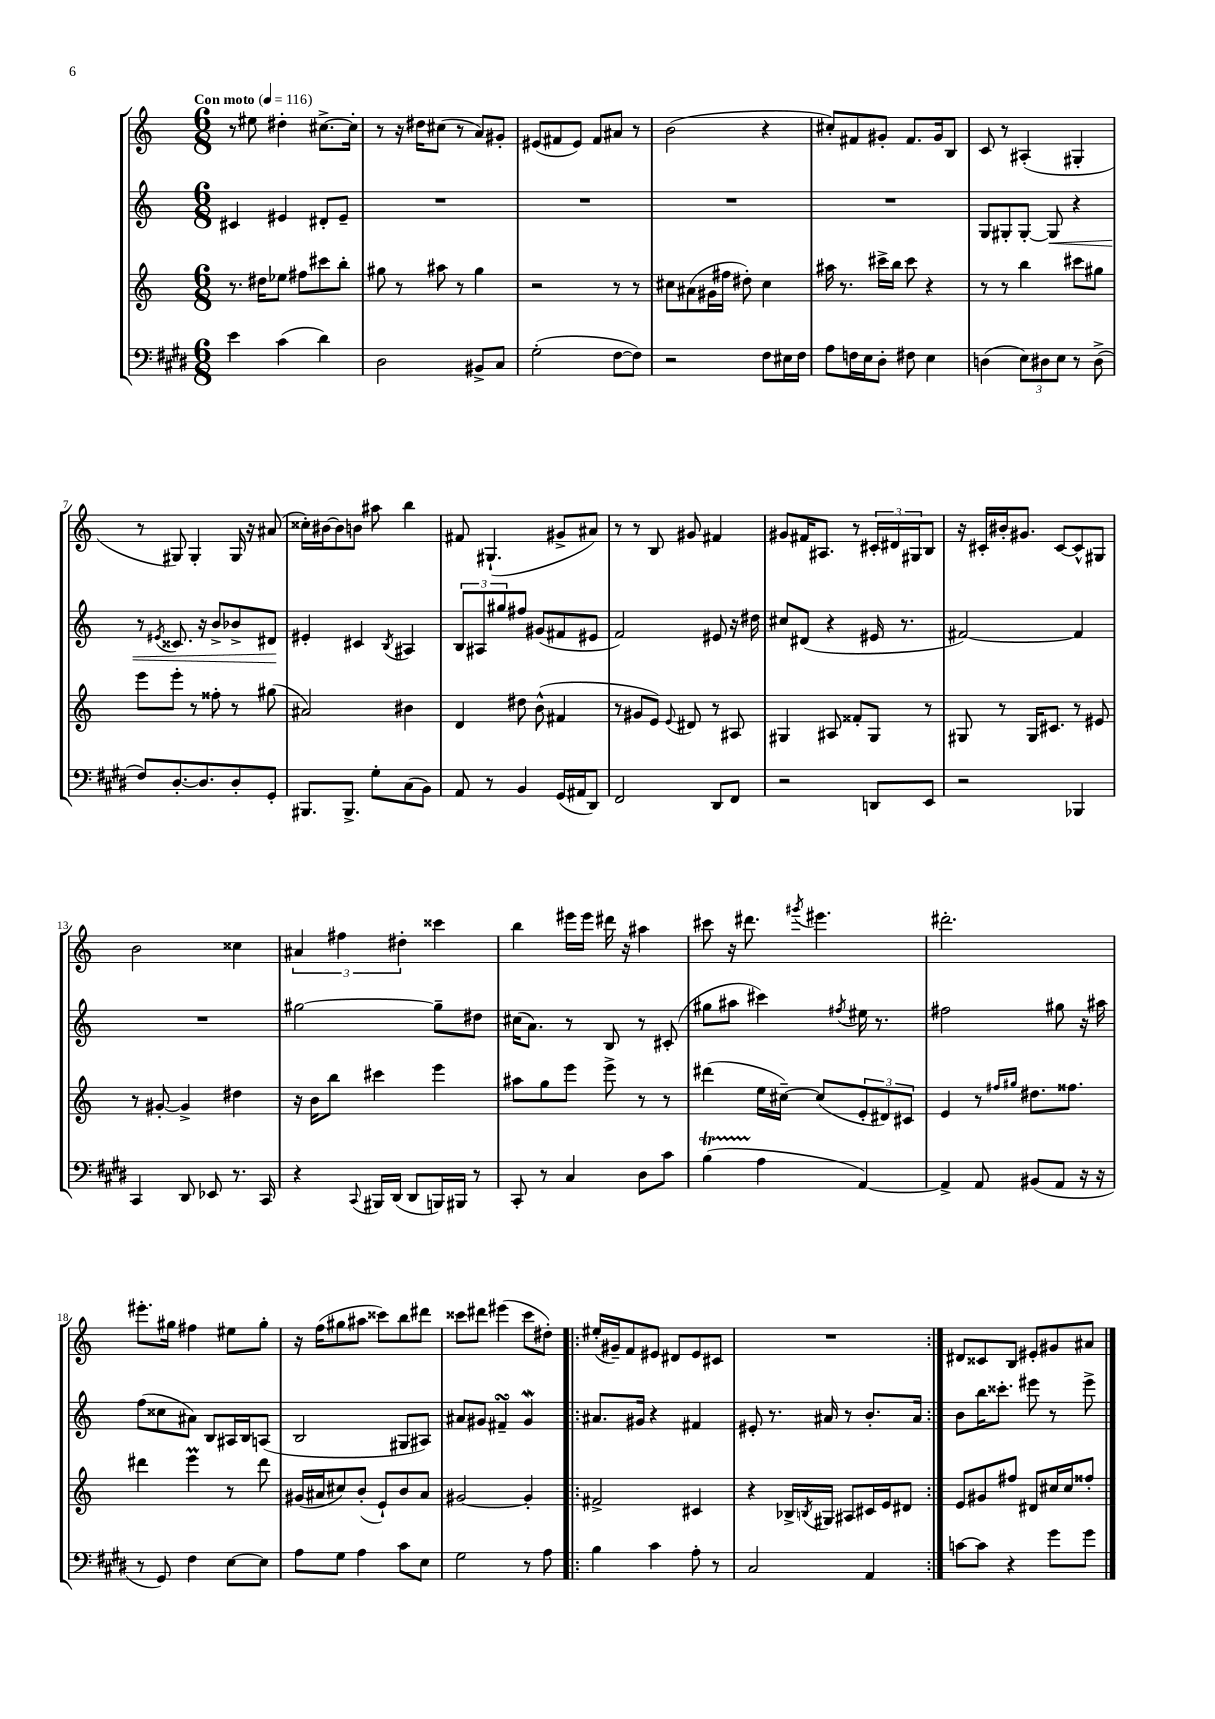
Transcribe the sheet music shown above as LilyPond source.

<<
\new StaffGroup <<
\new Staff = "s0" {
    \clef treble \key c \major \numericTimeSignature \time 6/8 \tempo "Con moto" 4 = 116
    r8 eis''8 dis''4-. cis''8.~-> cis''16-. |
    r8 r16 dis''16 cis''8( r8 a'8) gis'8-. |
    eis'8( fis'8 eis'8) fis'8 ais'8 r8 |
    b'2( r4 |
    cis''8-.) fis'8 gis'8-. fis'8. gis'16 b8 |
    c'8 r8 ais4-.( gis4-. |
    r8 gis8) gis4-. gis16 r16 ais'8( |
    cisis''16-.) bis'16~ bis'8 b'8 ais''8 b''4 |
    fis'8 gis4.-!( gis'8-> ais'8) |
    r8 r8 b8 gis'8 fis'4 |
    gis'8 fis'16 ais8. r8 \tuplet 3/2 { cis'16-. dis'16 gis16 } b8 |
    r16 cis'16-. bis'16-. gis'8. cis'8~ cis'8-^ gis8 |
    b'2 cisis''4 |
    \tuplet 3/2 { ais'4 fis''4 dis''4-. } cisis'''4 |
    b''4 eis'''16 eis'''16 dis'''16 r16 ais''4 |
    cis'''8 r16 dis'''8. \acciaccatura { gis'''8 } eis'''4. |
    dis'''2.-. |
    eis'''8.-. gis''16 fis''4 eis''8 gis''8-. |
    r16 f''16( gis''8 ais''8 cisis'''8) b''8 dis'''8 |
    cisis'''8 dis'''8 eis'''4( cisis'''8 dis''8-.) |
    \repeat volta 2 { eis''16-.( gis'16--) f'8 eis'8 dis'8 eis'8 cis'8 |
    R2. | }
    dis'8 cisis'8 b8 eis'8-. gis'8 ais'8 \bar "|." |
}
\new Staff = "s1" {
    \clef treble \key c \major \numericTimeSignature \time 6/8
    cis'4 eis'4 dis'8-. eis'8-- |
    R2. |
    R2. |
    R2. |
    R2. |
    g8 gis8-. gis8~-. gis8\< r4 |
    r8 \acciaccatura { eis'8 } cisis'8. r16 b'8-> bes'8-> dis'8\! |
    eis'4-. cis'4 \acciaccatura { b8 } ais4 |
    \tuplet 3/2 { b8 ais8 gis''8 } fis''8 gis'8( fis'8 eis'8 |
    f'2) eis'8 r16 dis''16 |
    cis''8 dis'8( r4 eis'16 r8. |
    fis'2~) fis'4 |
    R2. |
    gis''2~ gis''8-- dis''8 |
    cis''16( a'8.) r8 b8 r8 cis'8-.( |
    gis''8 ais''8 cis'''4) \acciaccatura { fis''8 } eis''16 r8. |
    fis''2 gis''8 r16 ais''16 |
    f''8( cisis''8 ais'8) b8 ais16 b16 a8( |
    b2 gis8 ais8) |
    ais'8 gis'8 fis'4--\turn gis'4\mordent |
    \repeat volta 2 { ais'8. gis'16 r4 fis'4 |
    eis'8-. r8. ais'16 r8 b'8.-. ais'16 | }
    b'8 b''16 cisis'''8.-. eis'''8 r8 eis'''8-> \bar "|." |
}
\new Staff = "s2" {
    \clef treble \key c \major \numericTimeSignature \time 6/8
    r8. dis''16 ees''8 fis''8 cis'''8 b''8-. |
    gis''8 r8 ais''8 r8 gis''4 |
    r2 r8 r8 |
    cis''8 ais'8( gis'16 fis''16 dis''8-.) cis''4 |
    ais''16 r8. cis'''16-> b''16 cis'''8 r4 |
    r8 r8 b''4 cis'''8 gis''8 |
    e'''8 e'''8-. r8 fisis''8-. r8 gis''8( |
    ais'2) bis'4 |
    d'4 dis''8 b'8-^( fis'4 |
    r8 gis'8 e'8) \appoggiatura { e'8 } dis'8 r8 ais8 |
    gis4 ais8 fisis'8-. gis8 r8 |
    gis8 r8 gis16 cis'8. r8 eis'8 |
    r8 gis'8~-. gis'4-> dis''4 |
    r16 b'16 b''8 cis'''4 e'''4 |
    ais''8 g''8 e'''8 e'''8-> r8 r8 |
    dis'''4( e''16 cis''16~--) cis''8( \tuplet 3/2 { e'8-. dis'8) cis'8 } |
    e'4 r8 \grace { fis''16 gis''16 } dis''8. fisis''8. |
    dis'''4 e'''4\prall r8 dis'''8 |
    gis'16( ais'16 cis''8) b'8-.( e'8-!) b'8 ais'8 |
    gis'2~ gis'4-. |
    \repeat volta 2 { fis'2-> cis'4 |
    r4 bes16-> \acciaccatura { b8 } gis16 ais8 cis'16 e'16 dis'8 | }
    e'8 gis'8 fis''8 dis'8 cis''16 cis''16 fisis''8-. \bar "|." |
}
\new Staff = "s3" {
    \clef bass \key e \major \numericTimeSignature \time 6/8
    e'4 cis'4( dis'4) |
    dis2 bis,8-> cis8 |
    gis2-.( fis8~ fis8) |
    r2 fis8 eis16 fis16 |
    a8 f16 e16 dis8-. fis8 e4 |
    d4( \tuplet 3/2 { e8) dis8 e8 } r8 dis8->( |
    fis8) dis8.~-. dis8. dis8-. gis,8-. |
    bis,,8. bis,,8.-> gis8-. cis8( b,8) |
    a,8 r8 b,4 gis,16( ais,16 dis,8) |
    fis,2 dis,8 fis,8 |
    r2 d,8 e,8 |
    r2 bes,,4 |
    cis,4 dis,8 ees,8 r8. cis,16 |
    r4 \appoggiatura { cis,8 } bis,,16 dis,16( dis,8 b,,16) bis,,16 r8 |
    cis,8-. r8 cis4 dis8 cis'8 |
    b4\startTrillSpan( a4\stopTrillSpan a,4~) |
    a,4-> a,8 bis,8( a,8 r16 r16 |
    r8 gis,8) fis4 e8~ e8 |
    a8 gis8 a4 cis'8 e8 |
    gis2 r8 a8 |
    \repeat volta 2 { b4 cis'4 a8-. r8 |
    cis2 a,4 | }
    c'8~ c'8 r4 gis'8 gis'8 \bar "|." |
}
>>
>>
